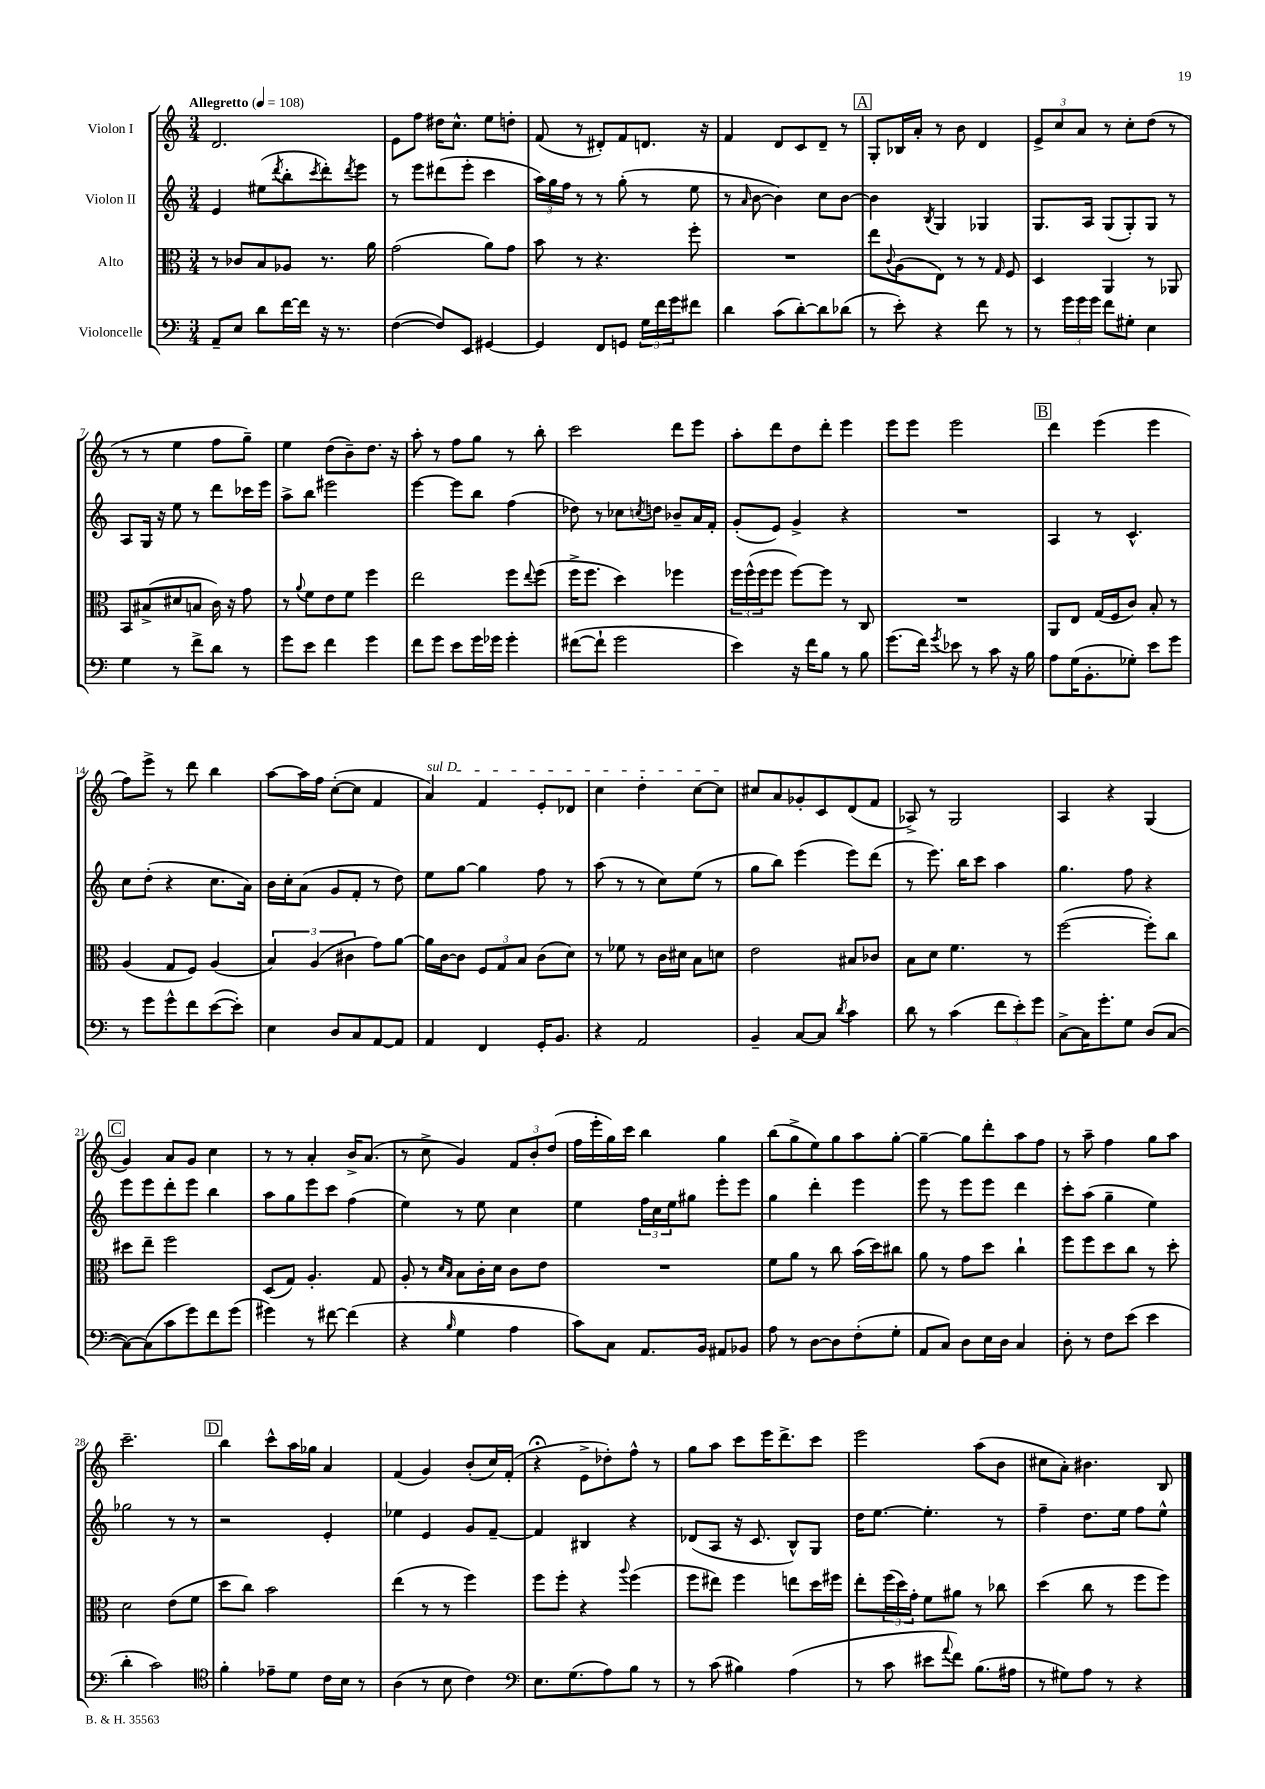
<<
\new StaffGroup <<
\new Staff = "s0" \with { instrumentName = "Violon I" } {
    \clef treble \key c \major \numericTimeSignature \time 3/4 \tempo "Allegretto" 4 = 108
    d'2. |
    e'8 f''8 dis''16 c''8.-^ e''8 d''8-. |
    f'8( r8 dis'8-.) f'8 d'8. r16 |
    f'4 d'8 c'8 d'8-- r8 |
    \mark \markup { \box "A" } g8-. bes16 a'16-. r8 b'8 d'4 |
    \tuplet 3/2 { e'8-> c''8 a'8 } r8 c''8-. d''8( r8 |
    r8 r8 e''4 f''8 g''8--) |
    e''4 d''8( b'8--) d''8. r16 |
    a''8-. r8 f''8 g''8 r8 b''8-. |
    c'''2 d'''8 e'''8 |
    a''8-. d'''8 d''8 d'''8-. e'''4 |
    e'''8 e'''8 e'''2 |
    \mark \markup { \box "B" } d'''4 e'''4( e'''4 |
    f''8) e'''8-> r8 d'''8 b''4 |
    a''8~ a''16 f''16 c''8~-.( c''8 f'4 |
    \once \override TextSpanner.bound-details.left.text = \markup { \italic "sul D" } a'4\startTextSpan) f'4 e'8-. des'8 |
    c''4 d''4-. c''8~ c''8\stopTextSpan |
    cis''8 a'8 ges'8-. c'8 d'8( f'8 |
    aes8->) r8 g2 |
    a4 r4 g4( |
    \mark \markup { \box "C" } g'4) a'8 g'8 c''4 |
    r8 r8 a'4-. b'16-> a'8.( |
    r8 c''8-> g'4) \tuplet 3/2 { f'8 b'8-. d''8( } |
    f''16 e'''16-. g''16) c'''16 b''4 g''4 |
    b''8( g''8-> e''8) g''8 a''8 g''8~-. |
    g''4~-- g''8 d'''8-. a''8 f''8 |
    r8 a''8-- f''4 g''8 a''8 |
    c'''2.-- |
    \mark \markup { \box "D" } b''4 c'''8-^ a''16 ges''16 a'4 |
    f'4( g'4) b'8-.( c''16) f'16-.( |
    r4\fermata e'8-> des''8-.) f''8-^ r8 |
    g''8 a''8 c'''8 e'''16 d'''8.-> c'''8 |
    e'''2 a''8( b'8 |
    cis''8 a'8-.) bis'4. b8 \bar "|." |
}
\new Staff = "s1" \with { instrumentName = "Violon II" } {
    \clef treble \key c \major \numericTimeSignature \time 3/4
    e'4 eis''8( \acciaccatura { d'''8 } b''8-. \acciaccatura { c'''8 } d'''8-.) \acciaccatura { d'''8 } e'''8 |
    r8 e'''8 dis'''8( e'''8-. c'''4 |
    \tuplet 3/2 { a''16) g''16 f''16 } r8 r8 g''8-.( r8 e''8 |
    r8 \grace { a'16 } b'8~ b'4) c''8 b'8~ |
    \mark \markup { \box "A" } b'4 \acciaccatura { b8 } g4 ges4 |
    g8. a16 g8( g8-.) g8 r8 |
    a8 g16 r16 e''8 r8 d'''8 ces'''16 e'''16 |
    a''8-> b''8 eis'''2 |
    e'''4~ e'''8 b''8 f''4( |
    des''8) r8 ces''8 \acciaccatura { c''8 } d''8 bes'8-- a'16 f'16-. |
    g'8-.( e'8) g'4-> r4 |
    R2. |
    \mark \markup { \box "B" } a4 r8 c'4.-^ |
    c''8 d''8-.( r4 c''8. a'16) |
    b'16 c''16-. a'8( g'8 f'8-. r8 d''8) |
    e''8 g''8~ g''4 f''8 r8 |
    a''8( r8 r8 c''8) e''8( r8 |
    g''8 b''8) e'''4( e'''8) d'''8( |
    r8 e'''8.) b''16 c'''8 a''4 |
    g''4. f''8 r4 |
    \mark \markup { \box "C" } e'''8 e'''8 d'''8-. e'''8 b''4 |
    a''8 g''8 e'''8 c'''8 f''4( |
    e''4) r8 e''8 c''4 |
    e''4 \tuplet 3/2 { f''16 c''16 e''16 } gis''8 e'''8-. e'''8 |
    g''4 d'''4-. e'''4 |
    e'''8 r8 e'''8 e'''8 d'''4 |
    c'''8-. a''8( g''4-- e''4) |
    ges''2 r8 r8 |
    \mark \markup { \box "D" } r2 e'4-. |
    ees''4 e'4 g'8 f'8~-- |
    f'4 bis4 r4 |
    des'8( a8 r16 c'8. b8-^) g8 |
    d''16 e''8.~ e''4.-. r8 |
    f''4-- d''8. e''16 f''8 e''8-^ \bar "|." |
}
\new Staff = "s2" \with { instrumentName = "Alto" } {
    \clef alto \key c \major \numericTimeSignature \time 3/4
    r8 ces'8 b8 aes8 r8. a'16 |
    g'2( a'8) g'8 |
    b'8 r8 r4. f''8-. |
    R2. |
    \mark \markup { \box "A" } e''8 \appoggiatura { c'8 } a8( e8) r8 r8 \grace { g16 } f8 |
    d4 a,4 r8 aes,8 |
    b,8 bis8->( dis'8 b8 c'16) r16 g'8 |
    r8 \appoggiatura { a'8 } f'8 e'8 f'8 f''4 |
    e''2 f''8 \appoggiatura { e''8 } f''8( |
    f''16-> f''8. d''4) fes''4 |
    \tuplet 3/2 { f''16 f''16-^( f''16 } f''8 f''8~) f''8 r8 c8 |
    R2. |
    \mark \markup { \box "B" } a,8 e8 g16( f16 c'8) b8-. r8 |
    a4( g8 f8) a4( |
    \tuplet 3/2 { b4) a4( cis'4 } g'8) a'8~ |
    a'16 c'16~ c'8 \tuplet 3/2 { f8 g8 b8 } c'8( d'8) |
    r8 fes'8 r8 c'16 dis'16 b8 d'8 |
    e'2 bis8 ces'8 |
    b8 d'8 f'4. r8 |
    f''2~( f''8-.) c''8 |
    \mark \markup { \box "C" } dis''8 e''8-- f''2 |
    d8( g8) a4.-. g8 |
    a8-. r8 \grace { d'16 b16 } b8 c'16-. d'16 c'8 e'8 |
    R2. |
    f'8 a'8 r8 c''8 b'16( d''16) cis''8 |
    a'8 r8 g'8 d''8 c''4-! |
    f''8 f''8 d''8 c''8 r8 d''8-. |
    d'2 e'8( f'8 |
    \mark \markup { \box "D" } d''8 c''8) b'2 |
    e''4( r8 r8 f''4) |
    f''8 f''8-. r4 \appoggiatura { a''8 } f''4( |
    f''8 eis''8) f''4 e''8 d''16 fis''16 |
    e''8-. \tuplet 3/2 { f''16( d''16) g'16-. } f'8 ais'8 r8 ces''8 |
    d''4( c''8 r8 f''8 f''8) \bar "|." |
}
\new Staff = "s3" \with { instrumentName = "Violoncelle" } {
    \clef bass \key c \major \numericTimeSignature \time 3/4
    a,8-- e8 d'8 f'16~ f'16 r16 r8. |
    f4~( f8) e,8 gis,4~ |
    gis,4 f,8 g,8 \tuplet 3/2 { g16 f'16 g'16 } fis'8 |
    d'4 c'8( d'8~-.) d'8 des'8( |
    \mark \markup { \box "A" } r8 e'8-.) r4 f'8 r8 |
    r8 \tuplet 3/2 { g'16 g'16 g'16 } f'8 gis8-. e4 |
    g4 r8 f'8-> d'8 r8 |
    g'8 e'8 f'4 g'4 |
    f'8 g'8 e'8 g'16 ges'16 ges'4-. |
    fis'8~( fis'8-! g'2 |
    e'4) r16 f'16 b8 r8 b8 |
    g'8.( f'16) \acciaccatura { g'8 } ees'8 r8 c'8 r16 b16 |
    \mark \markup { \box "B" } a8 g16( b,8.-. ges8-.) e'8 g'8 |
    r8 g'8 g'8-^ f'8 e'8~( e'8-.) |
    e4 d8 c8 a,8~ a,8 |
    a,4 f,4 g,16-. b,8. |
    r4 a,2 |
    b,4-- c8~ c8 \acciaccatura { d'8 } c'4 |
    d'8 r8 c'4( \tuplet 3/2 { f'8 e'8-.) g'8 } |
    c8~-> c16 g'8.-. g8 d8( c8~ |
    \mark \markup { \box "C" } c8~) c8( c'8 g'8) f'8 g'8( |
    gis'4) r8 fis'8~ fis'4( |
    r4 \grace { b16 } g4 a4 |
    c'8) c8 a,8. b,16 ais,8 bes,8 |
    a8 r8 d8~ d8 f8-.( g8-. |
    a,8 c8) d8 e16 d16 c4 |
    d8-. r8 f8 e'8( e'4 |
    d'4-. c'2) |
    \mark \markup { \box "D" } \clef tenor f'4-. ees'8-- d'8 c'16 b16 r8 |
    a4( r8 b8 c'4) |
    \clef bass e8. g8.( a8) b8 r8 |
    r8 c'8( bis4) a4( |
    r8 c'8 eis'8 \appoggiatura { a'8 } f'8) b8.( ais16 |
    r8 gis8) a8 r8 r4 \bar "|." |
}
>>
>>
